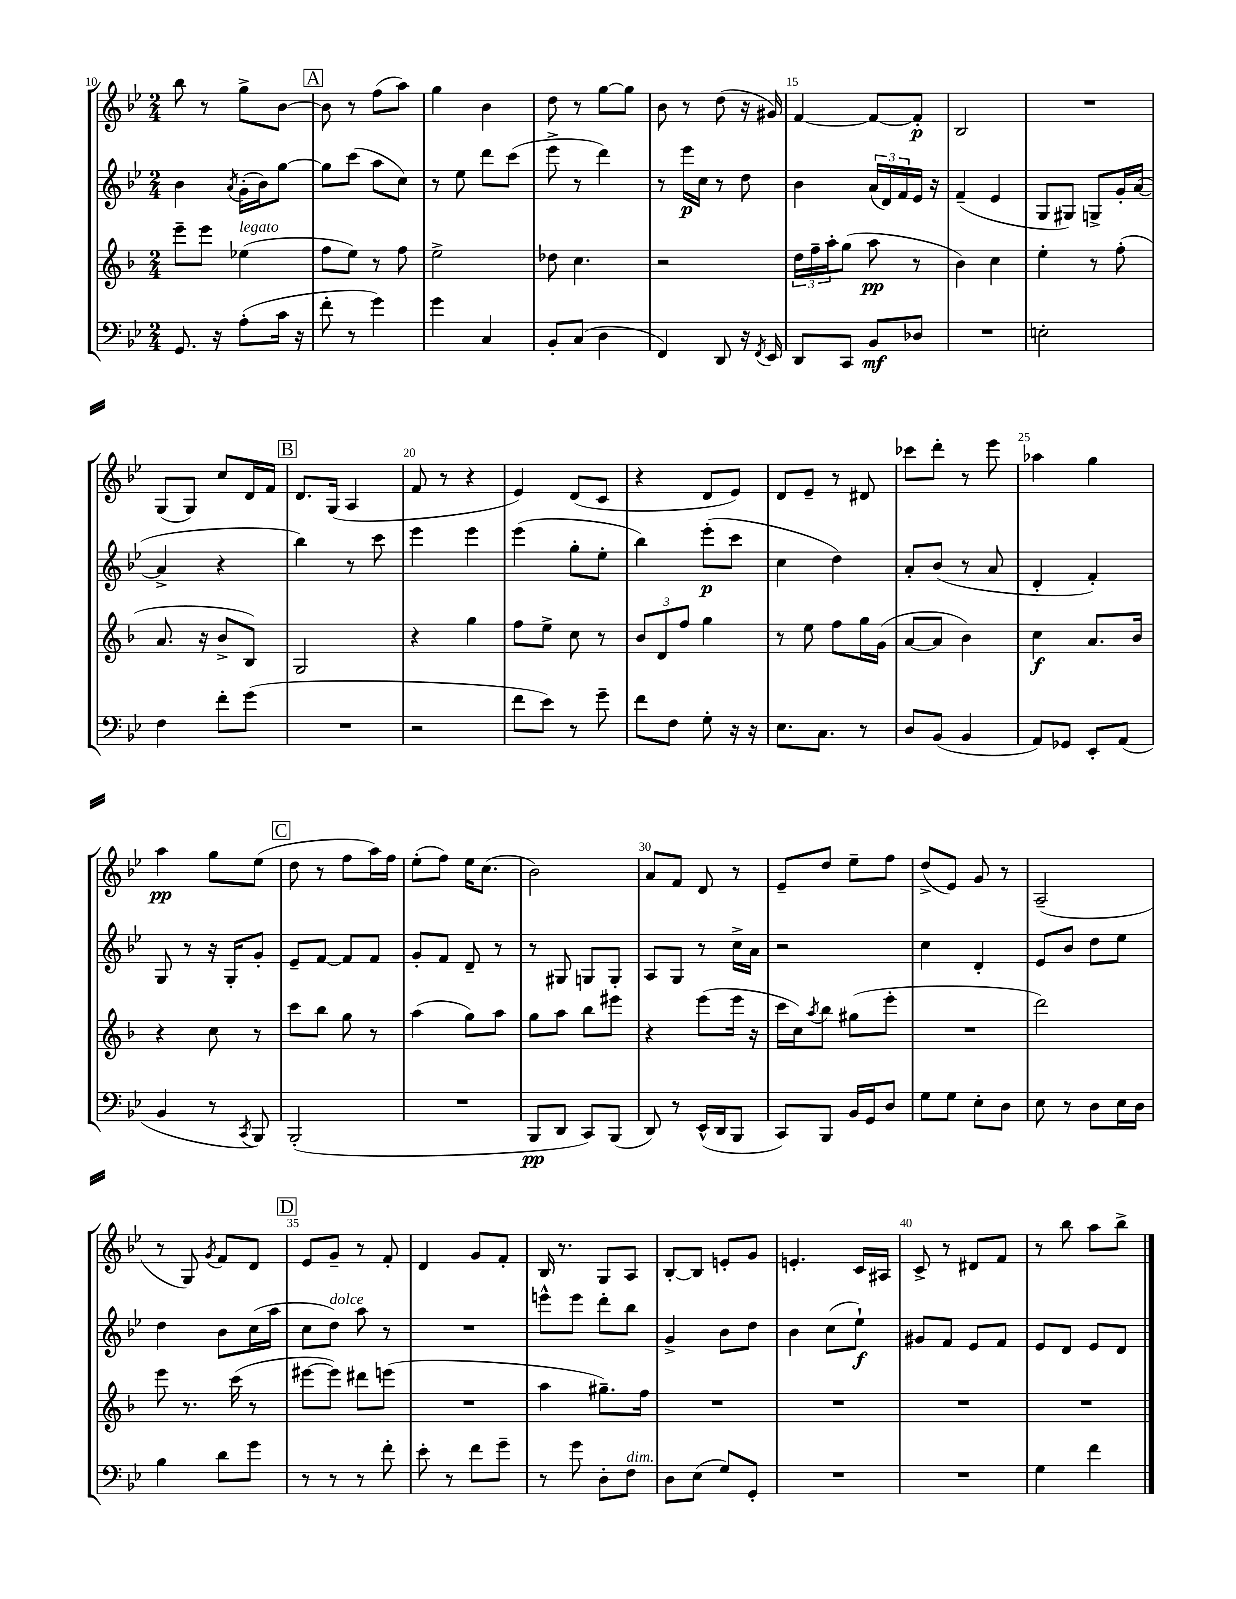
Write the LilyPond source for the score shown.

<<
\new StaffGroup <<
\new Staff = "s0" {
    \clef treble \key bes \major \numericTimeSignature \time 2/4
    bes''8 r8 g''8-> bes'8~ |
    \mark \markup { \box "A" } bes'8 r8 f''8( a''8) |
    g''4 bes'4 |
    d''8 r8 g''8~ g''8 |
    bes'8 r8 d''8( r16 gis'16) |
    f'4~ f'8~ f'8-.\p |
    bes2 |
    R2 |
    g8( g8) c''8 d'16 f'16 |
    \mark \markup { \box "B" } d'8. g16( a4 |
    f'8 r8 r4 |
    ees'4) d'8( c'8 |
    r4 d'8 ees'8) |
    d'8 ees'8-- r8 dis'8 |
    ces'''8 d'''8-. r8 ees'''8 |
    aes''4 g''4 |
    a''4\pp g''8 ees''8( |
    \mark \markup { \box "C" } d''8 r8 f''8 a''16) f''16 |
    ees''8-.( f''8) ees''16 c''8.( |
    bes'2) |
    a'8 f'8 d'8 r8 |
    ees'8-- d''8 ees''8-- f''8 |
    d''8->( ees'8) g'8 r8 |
    a2--( |
    r8 g8) \acciaccatura { g'8 } f'8 d'8 |
    \mark \markup { \box "D" } ees'8 g'8-- r8 f'8-. |
    d'4 g'8 f'8-. |
    bes16 r8. g8 a8 |
    bes8~-. bes8 e'8-. g'8 |
    e'4.-. c'16 ais16 |
    c'8-> r8 dis'8 f'8 |
    r8 bes''8 a''8 bes''8-> \bar "|." |
}
\new Staff = "s1" {
    \clef treble \key bes \major \numericTimeSignature \time 2/4
    bes'4 \acciaccatura { a'8 } g'16-.( bes'16) g''8~ |
    \mark \markup { \box "A" } g''8 c'''8( a''8 c''8) |
    r8 ees''8 d'''8 c'''8( |
    ees'''8-> r8 d'''4) |
    r8 ees'''16\p c''16 r8 d''8 |
    bes'4 \tuplet 3/2 { a'16( d'16) f'16 } ees'16 r16 |
    f'4--( ees'4 |
    g8 gis8) g8-> g'16-. a'16~( |
    a'4-> r4 |
    \mark \markup { \box "B" } bes''4) r8 c'''8 |
    ees'''4 ees'''4 |
    ees'''4( g''8-. ees''8-. |
    bes''4) ees'''8-.\p( c'''8 |
    c''4 d''4) |
    a'8-. bes'8( r8 a'8 |
    d'4-. f'4-.) |
    g8 r8 r16 g16-. g'8-. |
    \mark \markup { \box "C" } ees'8-- f'8~ f'8 f'8 |
    g'8-. f'8 d'8-- r8 |
    r8 gis8 g8 g8-. |
    a8 g8 r8 c''16-> a'16 |
    r2 |
    c''4 d'4-. |
    ees'8 bes'8 d''8 ees''8 |
    d''4 bes'8 c''16( a''16 |
    \mark \markup { \box "D" } c''8 d''8^\markup { \italic "dolce" }) a''8 r8 |
    R2 |
    e'''8-^ e'''8 d'''8-. bes''8 |
    g'4-> bes'8 d''8 |
    bes'4 c''8( ees''8-!\f) |
    gis'8 f'8 ees'8 f'8 |
    ees'8 d'8 ees'8 d'8 \bar "|." |
}
\new Staff = "s2" {
    \clef treble \key f \major \numericTimeSignature \time 2/4
    e'''8-- e'''8 ees''4^\markup { \italic "legato" }( |
    \mark \markup { \box "A" } f''8 e''8) r8 f''8 |
    e''2-> |
    des''8 c''4. |
    r2 |
    \tuplet 3/2 { d''16 f''16-- a''16-. } g''8( a''8\pp r8 |
    bes'4) c''4 |
    e''4-. r8 f''8-.( |
    a'8. r16 bes'8-> bes8) |
    \mark \markup { \box "B" } g2 |
    r4 g''4 |
    f''8 e''8-> c''8 r8 |
    \tuplet 3/2 { bes'8 d'8 f''8 } g''4 |
    r8 e''8 f''8 g''16 g'16( |
    a'8~ a'8 bes'4) |
    c''4\f a'8. bes'16 |
    r4 c''8 r8 |
    \mark \markup { \box "C" } c'''8 bes''8 g''8 r8 |
    a''4( g''8) a''8 |
    g''8 a''8 bes''8 eis'''8 |
    r4 e'''8( e'''16 r16 |
    c'''16 c''16) \acciaccatura { a''8 } bes''8 gis''8( e'''8-. |
    R2 |
    d'''2) |
    e'''8 r8. c'''16( r8 |
    \mark \markup { \box "D" } eis'''8~ eis'''8) dis'''8 e'''8( |
    R2 |
    a''4 gis''8.--) f''16 |
    R2 |
    R2 |
    R2 |
    R2 \bar "|." |
}
\new Staff = "s3" {
    \clef bass \key bes \major \numericTimeSignature \time 2/4
    g,8. r16 a8-.( c'16 r16 |
    \mark \markup { \box "A" } f'8-. r8 g'4) |
    g'4 c4 |
    bes,8-. c8( d4 |
    f,4) d,8 r16 \acciaccatura { f,8 } ees,16 |
    d,8 c,8 bes,8\mf des8 |
    R2 |
    e2-. |
    f4 f'8-. g'8( |
    \mark \markup { \box "B" } R2 |
    r2 |
    f'8 ees'8) r8 g'8-- |
    f'8 f8 g8-. r16 r16 |
    ees8. c8. r8 |
    d8 bes,8( bes,4 |
    a,8) ges,8 ees,8-. a,8( |
    bes,4 r8 \acciaccatura { c,8 } bes,,8) |
    \mark \markup { \box "C" } bes,,2-.( |
    R2 |
    bes,,8\pp d,8 c,8) bes,,8( |
    d,8) r8 ees,16-^( d,16 bes,,8 |
    c,8) bes,,8 bes,16 g,16 d8 |
    g8 g8 ees8-. d8 |
    ees8 r8 d8 ees16 d16 |
    bes4 d'8 g'8 |
    \mark \markup { \box "D" } r8 r8 r8 f'8-. |
    ees'8-. r8 f'8 g'8-- |
    r8 g'8 d8-. f8^\markup { \italic "dim." } |
    d8 ees8( g8) g,8-. |
    R2 |
    R2 |
    g4 f'4 \bar "|." |
}
>>
>>
\layout { \context { \Score currentBarNumber = #10 \override BarNumber.break-visibility = ##(#f #t #t) barNumberVisibility = #(every-nth-bar-number-visible 5) } }
